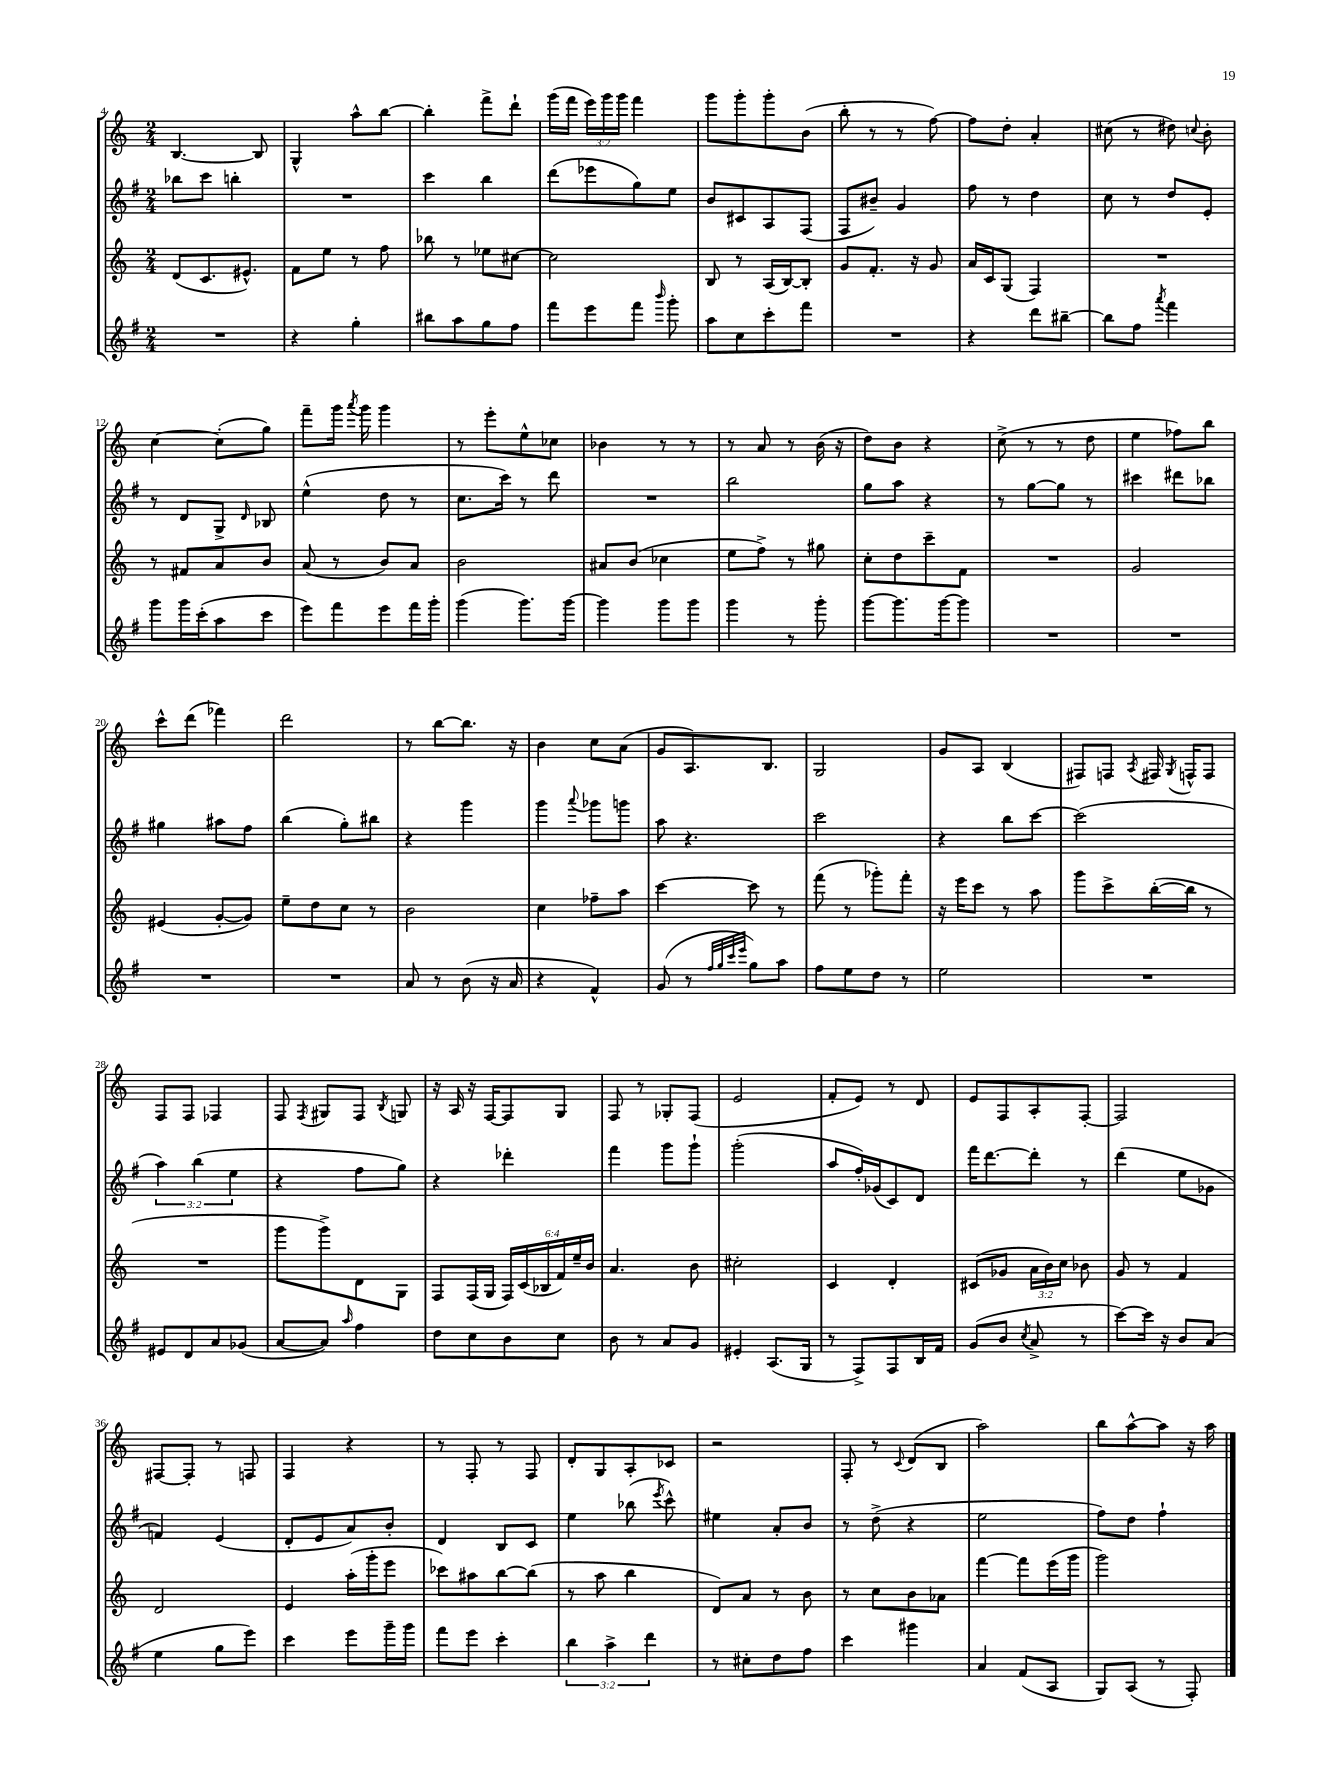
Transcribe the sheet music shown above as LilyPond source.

<<
\new StaffGroup <<
\new Staff = "s0" {
    \clef treble \key c \major \numericTimeSignature \time 2/4 \override Staff.TupletNumber.text = #tuplet-number::calc-fraction-text
    \autoBeamOff b4.~ b8 |
    g4-^ a''8[-^ b''8]~ |
    b''4-. f'''8[-> d'''8]-! |
    g'''16[( f'''16] \tuplet 3/2 { e'''16[) g'''16 g'''16] } f'''4 |
    g'''8[ g'''8-. g'''8-. b'8]( |
    b''8-. r8 r8 f''8~) |
    f''8[ d''8]-. a'4-. |
    cis''8( r8 dis''8) \appoggiatura { c''8 } b'8-. |
    c''4~ c''8[-.( g''8]) |
    f'''8[-- g'''16] \acciaccatura { a'''8 } g'''16 g'''4 |
    r8 e'''8[-. e''8-^ ces''8] |
    bes'4 r8 r8 |
    r8 a'8 r8 b'16( r16 |
    d''8[) b'8] r4 |
    c''8->( r8 r8 d''8 |
    e''4 fes''8[) b''8] |
    c'''8[-^ d'''8]( fes'''4) |
    d'''2 |
    r8 b''8[~ b''8.] r16 |
    b'4 c''8[ a'8]( |
    g'8[ a8.) b8.] |
    g2 |
    g'8[ a8] b4( |
    fis8[) f8] \acciaccatura { a8 } fis16 \acciaccatura { g8 } f16[-^ f8] |
    f8[ f8] fes4 |
    f8 \acciaccatura { f8 } gis8[ f8] \acciaccatura { b8 } g8 |
    r16 a16 r16 f16[~ f8 g8] |
    f8 r8 ges8[-. f8]( |
    e'2 |
    f'8[-. e'8]) r8 d'8 |
    e'8[ f8 a8-. f8]~-. |
    f2 |
    fis8[~ fis8]-. r8 f8 |
    f4 r4 |
    r8 f8-. r8 f8 |
    d'8[-. g8 a8-. ces'8] |
    r2 |
    f8-. r8 \appoggiatura { c'8 } d'8[( b8] |
    a''2) |
    b''8[ a''8~-^ a''8] r16 a''16 \bar "|." |
}
\new Staff = "s1" {
    \clef treble \key g \major \numericTimeSignature \time 2/4 \override Staff.TupletNumber.text = #tuplet-number::calc-fraction-text
    \autoBeamOff bes''8[ c'''8] b''4-. |
    R2 |
    c'''4 b''4 |
    d'''8[( ees'''8 g''8) e''8] |
    b'8[ cis'8 a8 fis8]( |
    fis8[ bis'8]--) g'4 |
    fis''8 r8 d''4 |
    c''8 r8 d''8[ e'8]-. |
    r8 d'8[ g8]-> \grace { d'16 } bes8 |
    e''4-^( d''8 r8 |
    c''8.[ c'''16]) r8 d'''8 |
    R2 |
    b''2 |
    g''8[ a''8] r4 |
    r8 g''8[~ g''8] r8 |
    cis'''4 dis'''8[ bes''8] |
    gis''4 ais''8[ fis''8] |
    b''4( g''8[-.) bis''8] |
    r4 g'''4 |
    g'''4 \appoggiatura { a'''8 } ges'''8[ g'''8] |
    a''8 r4. |
    c'''2 |
    r4 b''8[ c'''8]~ |
    c'''2( |
    \tuplet 3/2 { a''4) b''4( e''4 } |
    r4 fis''8[ g''8]) |
    r4 des'''4-. |
    fis'''4 g'''8[ g'''8]-! |
    g'''2-.( |
    a''8[ fis''16-.) ges'16( c'8) d'8] |
    fis'''16[ d'''8.~ d'''8]-. r8 |
    d'''4( e''8[ ges'8] |
    f'4) e'4( |
    d'8[-. e'8 a'8) b'8]-. |
    d'4 b8[ c'8] |
    e''4 bes''8( \acciaccatura { e'''8 } c'''8-^) |
    eis''4 a'8[-. b'8] |
    r8 d''8->( r4 |
    e''2 |
    fis''8[) d''8] fis''4-! \bar "|." |
}
\new Staff = "s2" {
    \clef treble \key c \major \numericTimeSignature \time 2/4 \override Staff.TupletNumber.text = #tuplet-number::calc-fraction-text
    \autoBeamOff d'8[( c'8. eis'8.]-^) |
    f'8[ e''8] r8 f''8 |
    bes''8 r8 ees''8[ cis''8]~ |
    cis''2 |
    b8 r8 a16[( b16~) b8]-. |
    g'8[ f'8.]-. r16 g'8 |
    a'16[ c'16 g8]( f4) |
    R2 |
    r8 fis'8[ a'8 b'8] |
    a'8( r8 b'8[) a'8] |
    b'2 |
    ais'8[ b'8]( ces''4 |
    e''8[ f''8]->) r8 gis''8 |
    c''8[-. d''8 c'''8-- f'8] |
    R2 |
    g'2 |
    eis'4( g'8[~-. g'8]) |
    e''8[-- d''8 c''8] r8 |
    b'2 |
    c''4 fes''8[-- a''8] |
    c'''4~ c'''8 r8 |
    f'''8( r8 ges'''8[-.) f'''8]-. |
    r16 e'''16[ c'''8] r8 a''8 |
    g'''8[ c'''8-> b''16~-.( b''16] r8 |
    R2 |
    g'''8[ g'''8->) d'8 g8] |
    f8[ f16( g16] \tuplet 6/4 { f16[) c'16( bes16 f'16) e''16-- b'16] } |
    a'4. b'8 |
    cis''2-. |
    c'4 d'4-. |
    cis'8[( ges'8] \tuplet 3/2 { a'16[ b'16) c''16] } bes'8 |
    g'8 r8 f'4 |
    d'2 |
    e'4 a''16[-.( g'''16-. e'''8] |
    ces'''8[) ais''8 b''8~ b''8]( |
    r8 a''8 b''4 |
    d'8[) a'8] r8 b'8 |
    r8 c''8[ b'8 aes'8] |
    f'''4~ f'''8[ e'''16( g'''16] |
    g'''2) \bar "|." |
}
\new Staff = "s3" {
    \clef treble \key g \major \numericTimeSignature \time 2/4 \override Staff.TupletNumber.text = #tuplet-number::calc-fraction-text
    \autoBeamOff R2 |
    r4 g''4-. |
    bis''8[ a''8 g''8 fis''8] |
    fis'''8[ e'''8 fis'''8] \grace { b'''16 } g'''8-. |
    a''8[ c''8 c'''8-. fis'''8] |
    R2 |
    r4 d'''8[ bis''8]~-- |
    bis''8[ fis''8] \acciaccatura { a'''8 } fis'''4 |
    g'''8[ g'''16 c'''16-.( a''8 c'''8] |
    e'''8[) fis'''8 e'''8 fis'''16 g'''16]-. |
    g'''4( g'''8.[) g'''16]~ |
    g'''4 g'''8[ g'''8] |
    g'''4 r8 g'''8-. |
    g'''8[~ g'''8. g'''16~ g'''8] |
    R2 |
    R2 |
    R2 |
    R2 |
    a'8 r8 b'8( r16 a'16 |
    r4 fis'4-^) |
    g'8( r8 \grace { fis''32[ g''32 c'''32 e'''32] } g''8[) a''8] |
    fis''8[ e''8 d''8] r8 |
    e''2 |
    R2 |
    eis'8[ d'8 a'8 ges'8]( |
    a'8[~ a'8]) \grace { a''16 } fis''4 |
    d''8[ c''8 b'8 c''8] |
    b'8 r8 a'8[ g'8] |
    eis'4-. a8.[( g16] |
    r8 fis8[->) fis8 b16 fis'16] |
    g'8[( b'8] \acciaccatura { c''8 } a'8-> r8 |
    c'''8[~) c'''16] r16 b'8[ a'8]( |
    e''4 g''8[ e'''8]) |
    c'''4 e'''8[ g'''16-- g'''16] |
    fis'''8[ e'''8] c'''4-. |
    \tuplet 3/2 { b''4 a''4-> d'''4 } |
    r8 cis''8[-. d''8 fis''8] |
    c'''4 gis'''4 |
    a'4 fis'8[( a8] |
    g8[) a8]( r8 fis8-.) \bar "|." |
}
>>
>>
\layout { \context { \Score currentBarNumber = #4 } }
